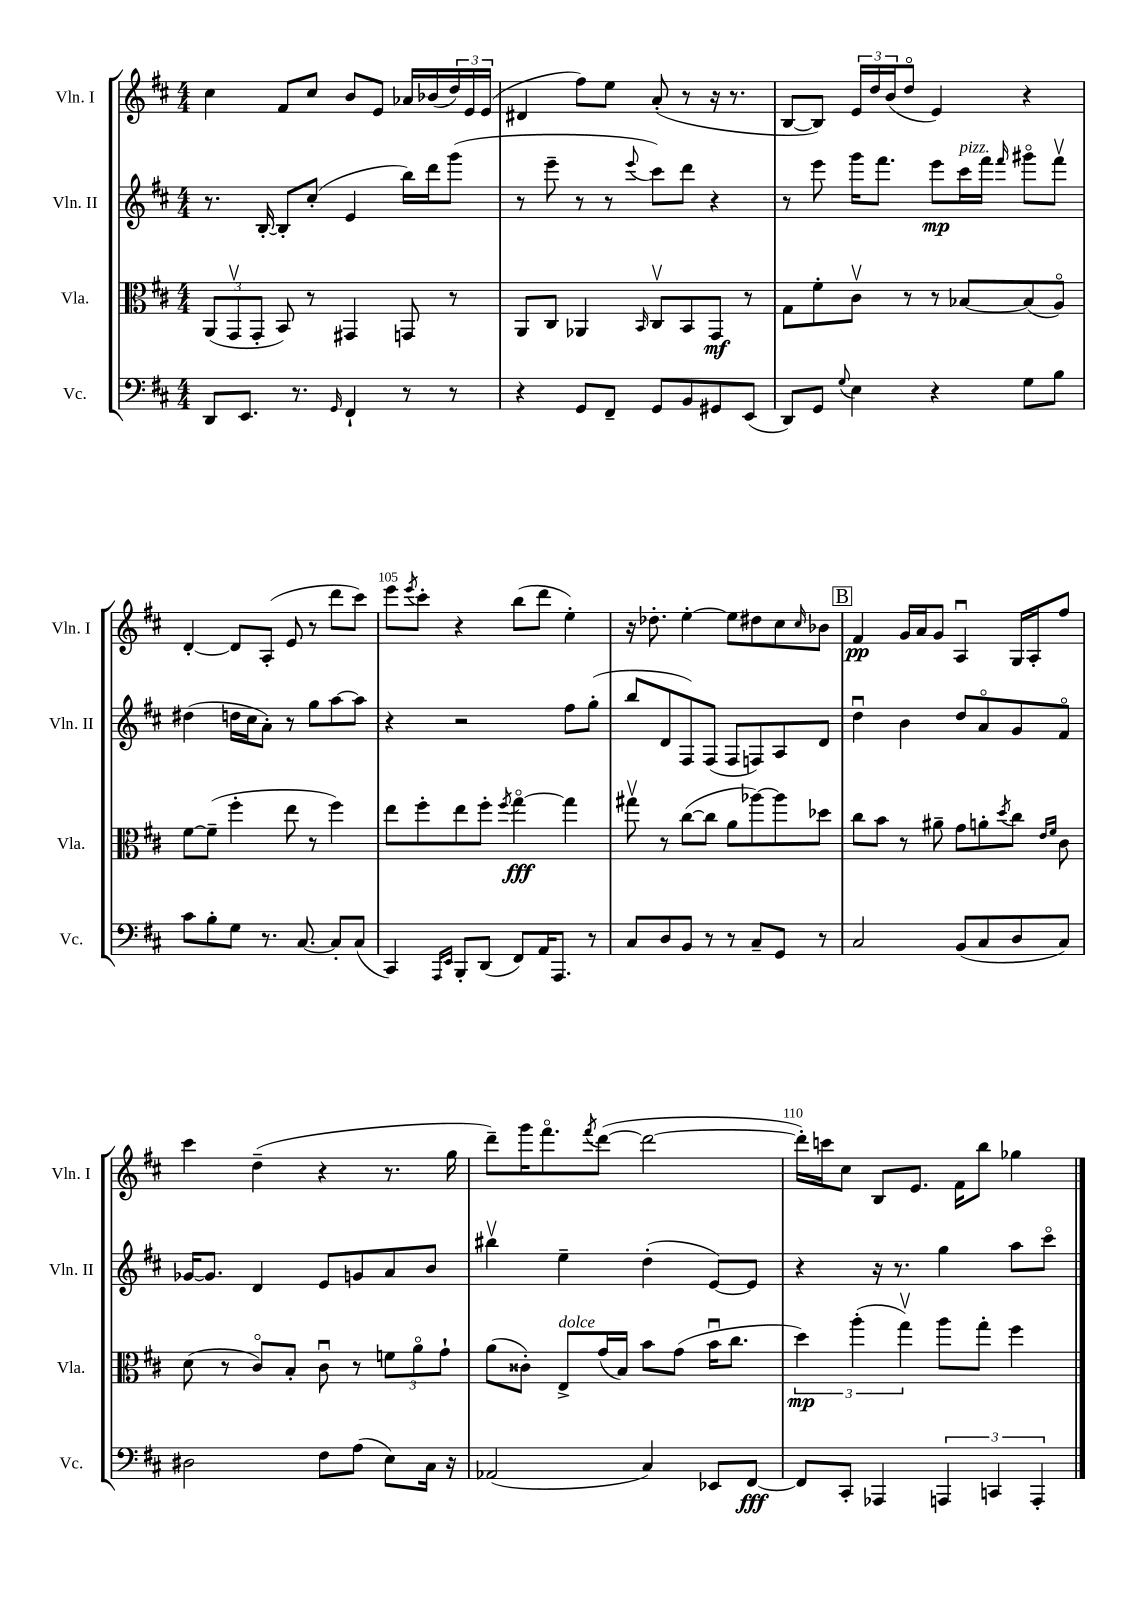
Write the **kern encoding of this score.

**kern	**kern	**kern	**kern
*staff4	*staff3	*staff2	*staff1
*clefF4	*clefC3	*clefG2	*clefG2
*k[f#c#]	*k[f#c#]	*k[f#c#]	*k[f#c#]
*M4/4	*M4/4	*M4/4	*M4/4
8DD	(12AA	8.r	4cc#
.	12GGv	.	.
8.EE	.	.	.
.	12GG'	.	.
.	.	[16B'	.
.	8BB)	8B']	8f#
8.r	.	.	.
.	8r	(8cc#'	8cc#
16qqGG	.	.	.
4FF#`	4GG#	4e	8b
.	.	.	8e
8r	8GG	16bb)	16a-
.	.	16ddd	(16b-
8r	8r	(8ggg	24dd)
.	.	.	24e
.	.	.	(24e
=	=	=	=
4r	8AA	8r	4d#
.	8C#	8eee~	.
8GG	4AA-	8r	8ff#)
8FF#~	.	8r	8ee
.	16qqBB	8qqeee	.
8GG	8C#v	8ccc#)	(8a'
8BB	8BB	8ddd	8r
8GG#	8GG	4r	16r
.	.	.	8.r
(8EE	8r	.	.
=	=	=	=
8DD)	8G	8r	[8B
8GG	8f#'	8eee	8B])
8qqG	.	.	.
4E	8c#v	16ggg	24e
.	.	.	24dd
.	.	8.fff#	.
.	.	.	(24b
.	8r	.	8ddo
4r	8r	8eee	4e)
.	[8B-	16ccc#	.
.	.	16fff#	.
.	.	16qqfff#	.
8G	(8B-]	8ggg#o	4r
8B	8Ao)	8fff#v	.
=	=	=	=
8c#	[8f#	(4dd#	[4d'
8B'	(8f#~]	.	.
8G	4ff#'	16dd	8d]
.	.	16cc#	.
8.r	.	8a')	(8A'
.	8ee	8r	8e
[8.C#	.	.	.
.	8r	8gg	8r
8C#']	4ff#)	[8aa	8ddd
(8C#	.	8aa]	8ccc#)
=	=	=	=
4CC#)	8ee	4r	8eee
.	.	.	8qeee
.	8ff#'	.	8ccc#'
16qqAAA	.	.	.
16qqEE	.	.	.
8BBB'	8ee	2r	4r
(8DD	8ff#'	.	.
.	8qff#	.	.
8FF#)	[4ggo	.	(8bb
16AA	.	.	8ddd
8.AAA	.	.	.
.	4gg]	8ff#	4ee')
8r	.	(8gg'	.
=	=	=	=
8C#	8gg#v	8bb	16r
.	.	.	8.dd-'
8D	8r	8d	.
8BB	([8cc#	8F#)	[4ee'
8r	8cc#]	(8F#	.
8r	8a	8F#	8ee]
8C#~	[8aa-)	8F)	8dd#
8GG	8aa-]	8A	8cc#
.	.	.	16qqcc#
8r	8dd-	8d	8b-
=	=	=	=
2C#	8cc#	4ddu	4f#
.	8b	.	.
.	8r	4b	16g
.	.	.	16a
.	8a#~	.	8g
(8BB	8g	8dd	4Au
8C#	8a'	8ao	.
.	8qdd	.	.
8D	8cc#	8g	16G
.	.	.	16A'
.	16qqe	.	.
.	16qqf#	.	.
8C#)	8c#	8f#o	8ff#
=	=	=	=
2D#	(8d	[16g-	4ccc#
.	.	8.g-]	.
.	8r	.	.
.	8c#o)	4d	(4dd~
.	8B'	.	.
8F#	8c#u	8e	4r
(8A	8r	8g	.
8E)	12f	8a	8.r
.	12ao	.	.
16C#	.	8b	.
.	12g`	.	.
16r	.	.	16gg
=	=	=	=
(2AA-	(8a	4bb#v	8ddd~)
.	8c##')	.	16ggg
.	.	.	8.fff#o
.	8E^	4ee~	.
.	.	.	8qfff#
.	(16g	.	([8ddd
.	16B)	.	.
4C#)	8b	(4dd'	2ddd_
.	(8g	.	.
8EE-	16bu	[8e)	.
.	8.cc#	.	.
[8FF#	.	8e]	.
=	=	=	=
8FF#]	6dd)	4r	16ddd'])
.	.	.	16ccc
8CC#'	.	.	8cc#
.	(6aa'	.	.
4AAA-	.	16r	8B
.	.	8.r	.
.	6ggv)	.	.
.	.	.	8.e
6AAA	8aa	4gg	.
.	.	.	16f#
.	8gg'	.	8bb
6CC	.	.	.
.	4ff#	8aa	4gg-
6AAA'	.	.	.
.	.	8ccc#o	.
==	==	==	==
*-	*-	*-	*-
